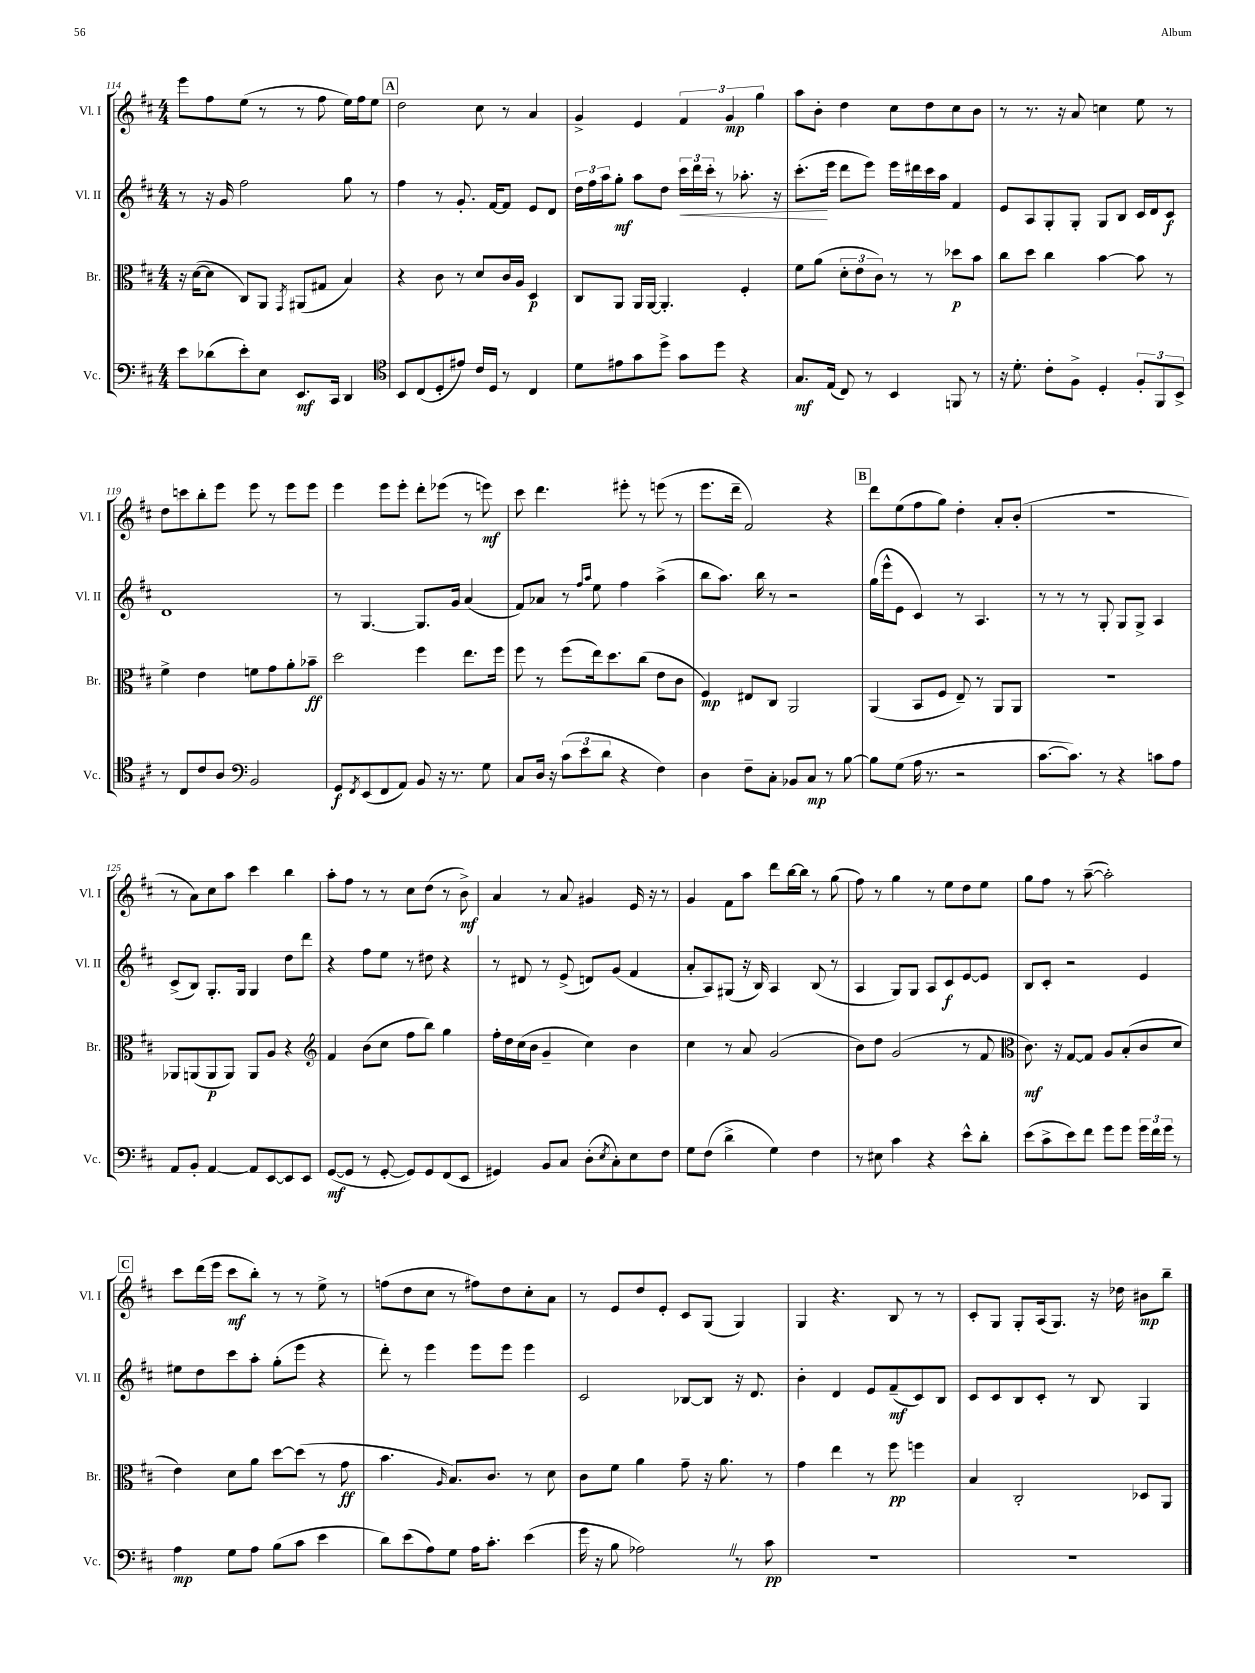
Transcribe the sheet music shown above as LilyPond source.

<<
\new StaffGroup <<
\new Staff = "s0" \with { instrumentName = "Vl. I" shortInstrumentName = "Vl. I" } {
    \clef treble \key d \major \numericTimeSignature \time 4/4
    e'''8 fis''8 e''8( r8 r8 fis''8 e''16) fis''16 e''8 |
    \mark \markup { \box "A" } d''2 cis''8 r8 a'4 |
    g'4-> e'4 \tuplet 3/2 { fis'4 g'4\mp g''4 } |
    a''8 b'8-. d''4 cis''8 d''8 cis''8 b'8 |
    r8 r8. r16 a'8 c''4 e''8 r8 |
    d''8 c'''8 b''8-. e'''8 e'''8 r8 e'''8 e'''8 |
    e'''4 e'''8 e'''8-. d'''8-. ees'''8( r8 e'''8\mf) |
    cis'''8 d'''4. eis'''8-. r8 e'''8( r8 |
    e'''8. d'''16-- fis'2) r4 |
    \mark \markup { \box "B" } d'''8 e''8( fis''8 g''8) d''4-. a'8-. b'8-.( |
    R1 |
    r8 a'8) cis''8 a''8 cis'''4 b''4 |
    a''8-. fis''8 r8 r8 cis''8 d''8( r8 b'8->\mf) |
    a'4 r8 a'8 gis'4 e'16 r16 r8 |
    g'4 fis'8 a''8 d'''8 b''16~ b''16 r8 g''8( |
    fis''8) r8 g''4 r8 e''8 d''8 e''8 |
    g''8 fis''8 r8 a''8~--( a''2-.) |
    \mark \markup { \box "C" } cis'''8 d'''16( e'''16 cis'''8\mf b''8-.) r8 r8 e''8-> r8 |
    f''8( d''8 cis''8 r8 fis''8) d''8 cis''8-. a'8 |
    r8 e'8 d''8 e'8-. cis'8 g8( g4) |
    g4 r4. b8 r8 r8 |
    cis'8-. g8 g8-. a16( g8.) r16 des''16 bis'8\mp b''8-- \bar "|." |
}
\new Staff = "s1" \with { instrumentName = "Vl. II" shortInstrumentName = "Vl. II" } {
    \clef treble \key d \major \numericTimeSignature \time 4/4
    r8 r16 g'16 fis''2 g''8 r8 |
    \mark \markup { \box "A" } fis''4 r8 g'8.-. fis'16~ fis'8 e'8 d'8 |
    \tuplet 3/2 { d''16 fis''16 a''16 } g''8-.\mf a''8 d''8 \tuplet 3/2 { cis'''16\< d'''16 cis'''16-. } r8 aes''8.-. r16 |
    cis'''8.-.\!( e'''16 d'''8 e'''8) e'''16 dis'''16 cis'''16 a''16 fis'4 |
    e'8 a8 g8-. g8-. g8 b8 cis'16 d'16 cis'8\f |
    d'1 |
    r8 g4.~ g8. g'16 a'4( |
    fis'8) aes'8 r8 \grace { fis''16 a''16 } e''8 fis''4 a''4->( |
    b''8 a''8.) b''16 r8 r2 |
    \mark \markup { \box "B" } g''16( e'''16-^ e'8 cis'4) r8 a4. |
    r8 r8 r8 g8-. g8 g8-> a4 |
    cis'8->( b8) g8.-. g16 g4 d''8 d'''8 |
    r4 fis''8 e''8 r8 dis''8 r4 |
    r8 dis'8 r8 e'8->( d'8) g'8( fis'4 |
    a'8-. a8) gis8( r16 b16) a4 b8( r8 |
    a4 g8) g8 a8 cis'8\f e'8~ e'8 |
    b8 cis'8-. r2 e'4 |
    \mark \markup { \box "C" } eis''8 d''8 cis'''8 a''8-. g''8-.( e'''8 r4 |
    d'''8-.) r8 e'''4 e'''8 e'''8 e'''4 |
    cis'2 bes8~ bes8 r16 d'8. |
    b'4-. d'4 e'8 fis'8--\mf( cis'8) b8 |
    cis'8 cis'8 b8 cis'8-. r8 b8 g4 \bar "|." |
}
\new Staff = "s2" \with { instrumentName = "Br." shortInstrumentName = "Br." } {
    \clef alto \key d \major \numericTimeSignature \time 4/4
    r16 d'16~( d'8 cis8) a,8 \acciaccatura { g,8 } ais,8( gis8 b4) |
    \mark \markup { \box "A" } r4 cis'8 r8 d'8 cis'16 a16 d4\p |
    cis8 a,8 a,16 a,16~ a,4.-. fis4-. |
    fis'8 a'8( \tuplet 3/2 { d'8-. e'8 cis'8) } r8 r8 des''8\p b'8 |
    cis''8 d''8 cis''4 b'4~ b'8 r8 |
    fis'4-> e'4 f'8 g'8 a'8-. bes'8--\ff |
    d''2 fis''4 e''8. fis''16 |
    fis''8 r8 fis''8( e''16) d''8. cis''8( e'8 cis'8 |
    fis4\mp) eis8 cis8 a,2 |
    \mark \markup { \box "B" } a,4( b,8 fis8 e8--) r8 a,8 a,8 |
    R1 |
    aes,8 a,8( a,8\p a,8) a,8 a8 r4 |
    \clef treble fis'4 b'8( cis''8 fis''8 b''8) g''4 |
    fis''16-. d''16 cis''16( b'16 g'4-- cis''4) b'4 |
    cis''4 r8 a'8 g'2( |
    b'8) d''8 g'2( r8 fis'8 |
    \clef alto cis'8.\mf) r16 g8~ g8 a8 b8-.( cis'8 d'8 |
    \mark \markup { \box "C" } e'4) d'8 a'8 d''8~ d''8( r8 g'8\ff |
    b'4. \grace { a16 } b8.) cis'8. r8 d'8 |
    cis'8 fis'8 a'4 g'8-- r16 a'8. r8 |
    g'4 e''4 r8 fis''8\pp f''4 |
    b4 cis2-. des8 a,8 \bar "|." |
}
\new Staff = "s3" \with { instrumentName = "Vc." shortInstrumentName = "Vc." } {
    \clef bass \key d \major \numericTimeSignature \time 4/4
    e'8 des'8( e'8-.) e8 e,8.\mf cis,16 d,4 |
    \mark \markup { \box "A" } \clef tenor b,8 cis8( d8-. eis'8) cis'16 d16 r8 cis4 |
    d'8 eis'8 g'8 d''8-> g'8 d''8 r4 |
    g8.\mf e16( cis8) r8 b,4 f,8 r8 |
    r16 d'8.-. cis'8-. fis8-> d4-. \tuplet 3/2 { fis8-. fis,8 b,8-> } |
    r8 cis8 cis'8 a8 \clef bass b,2 |
    g,8\f \acciaccatura { fis,8 } e,8( fis,8 a,8) b,8 r16 r8. g8 |
    cis8 d16 r16 \tuplet 3/2 { cis'8( e'8 d'8 } r4 fis4) |
    d4 fis8-- cis8-. bes,8 cis8\mp r8 b8~ |
    \mark \markup { \box "B" } b8 g8( a16 r8. r2 |
    cis'8.~ cis'8.) r8 r4 c'8 a8 |
    a,8 b,8-. a,4~ a,8 e,8~ e,8 e,8 |
    g,8~\mf( g,8 r8 g,8~-. g,8) g,8 fis,8( e,8 |
    gis,4) b,8 cis8 d8-.( \acciaccatura { e8 } cis8-.) e8 fis8 |
    g8 fis8( d'4-> g4) fis4 |
    r8 eis8 cis'4 r4 e'8-^ d'8-. |
    e'8( cis'8-> e'8) fis'8 g'8 g'8 \tuplet 3/2 { g'16 fis'16 g'16 } r8 |
    \mark \markup { \box "C" } a4\mp g8 a8 b8( cis'8 e'4 |
    d'8) e'8( a8) g8 a16 cis'8.-. e'4( |
    g'16 r16 b8 aes2) \once \override BreathingSign.text = \markup { \musicglyph "scripts.caesura.straight" } \breathe r8 cis'8\pp |
    R1 |
    R1 \bar "|." |
}
>>
>>
\layout { \context { \Score currentBarNumber = #114 } }
